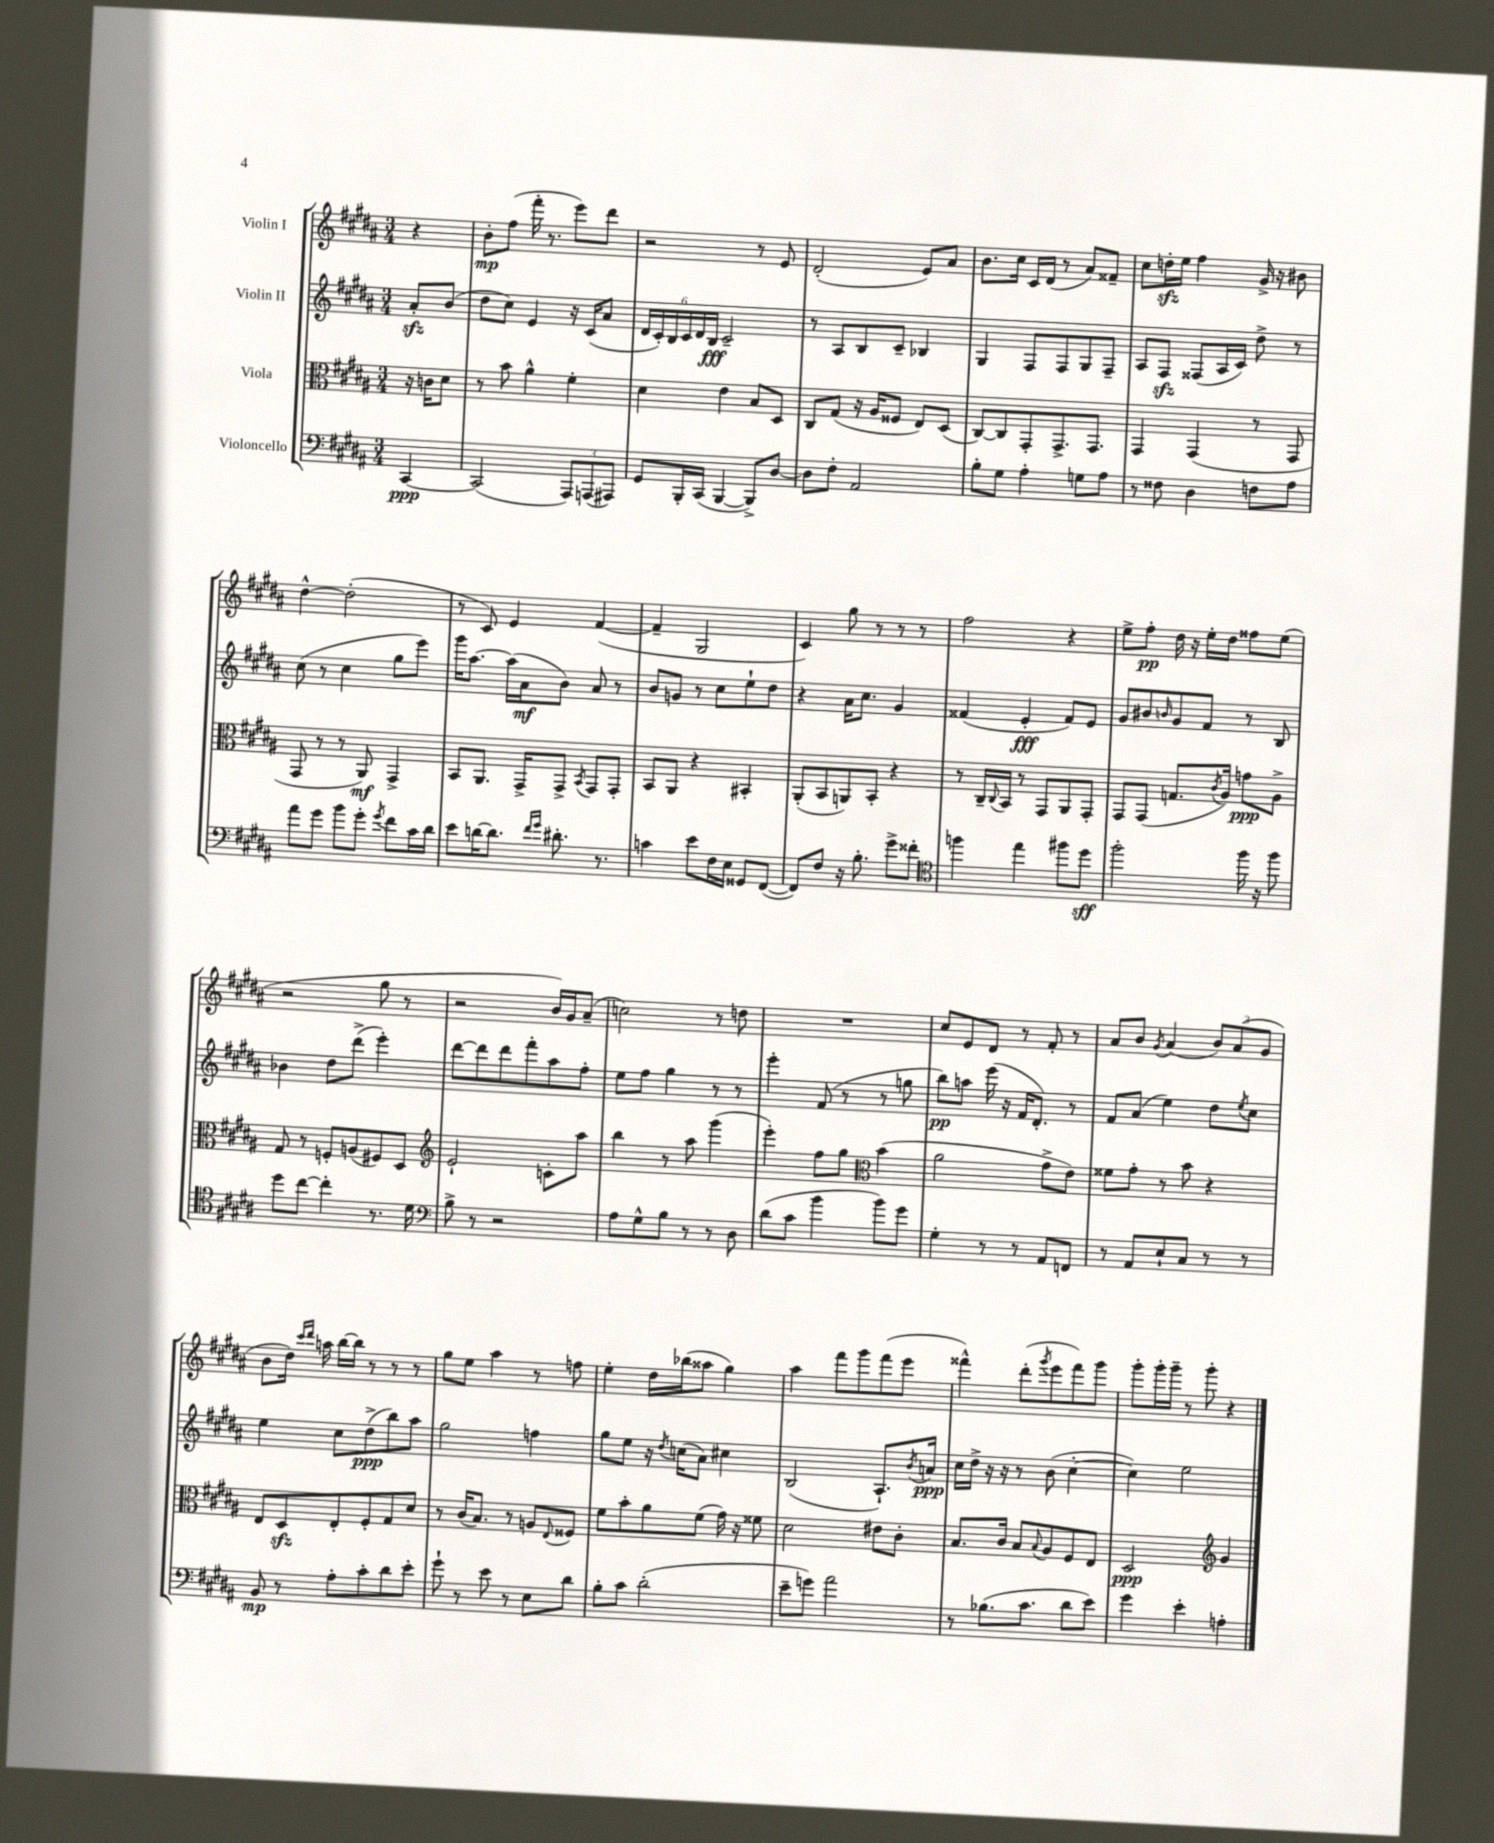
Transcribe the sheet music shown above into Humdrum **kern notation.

**kern	**kern	**kern	**kern
*staff4	*staff3	*staff2	*staff1
*clefF4	*clefC3	*clefG2	*clefG2
*k[f#c#g#d#a#]	*k[f#c#g#d#a#]	*k[f#c#g#d#a#]	*k[f#c#g#d#a#]
*M3/4	*M3/4	*M3/4	*M3/4
[4CC#/	16r	8a#'/L	4r
.	16c\LK	.	.
.	8d#\J	(8b/J	.
=	=	=	=
(2CC#/]	8r	8dd#\L	8b'\L
.	8b\	8cc#\J)	(8ff#\J
.	4a#^^\	4e/	16fff#'\
.	.	.	8.r
12AAA#/L)	4f#'\	16r	8eee\L)
.	.	(16c#/LK	.
(12AAA/	.	.	.
.	.	8a#/J	8ddd#\J
12AAA#/J)	.	.	.
=	=	=	=
8GG#/L	4d#\	24d#/LL	2r
.	.	24c#'/)	.
.	.	24B/	.
16BBB'/L	.	24c#/	.
.	.	24d#/	.
(16CC#/JJ	.	.	.
.	.	24B/JJ	.
[4BBB/	4e\	2c#~/	.
8BBB^/]L)	8B/L	.	8r
[8D#/J	8D#/J	.	8e/
=	=	=	=
8D#\]L	8C#/L	8r	(2d#'/
8F#'\J	(8G#/J	8A#/L	.
2AA#/	16r	8B/	.
.	16A#/LK	.	.
.	8F##/J	8c#~/J	.
.	8E/L)	4B-/	8e/L)
.	(8D#/J	.	8a#/J
=	=	=	=
8B'\L	[8C#/L)	4G#/	8.b\L
8G#\J	8C#/]	.	.
.	.	.	16cc#\Jk
4A#'\	8GG#'/	8F#/L	16c#/LL
.	.	.	(16d#/JJ
.	8.GG#^/	8F#/	8r
8G\L	.	8G#/	8a#/L)
.	8.GG#/J	.	.
8A#\J	.	8F#~/J	8f##~/J
=	=	=	=
8r	4GG#/	8A#/L	8cc#\L
8F##\	.	8F#/J	16dd'\L
.	.	.	16ee\JJ
4D#\	(4GG#/	(8F##/L	4ff#\
.	.	16A#/L	.
.	.	16c#/JJ)	.
8F\L	8r	8dd#^\	16g#^/
.	.	.	16r
8A#\J	8GG#/	8r	8b#\
=	=	=	=
8a#\L	8GG#/	(8cc#\	[4dd#^^\
8g#\J	8r	8r	.
8b\L	8r	4cc#\	(2dd#'\]
8g#'\J	8AA#/)	.	.
8qg#/	.	.	.
8f#\L	4GG#^/	8gg#\L	.
16c#\L	.	8eee\J)	.
16d#\JJ	.	.	.
=	=	=	=
8e\L	8BB/L	16ggg#\LK	8r
.	.	[8.aa#\J	.
[16d\K	8.AA#/J	.	8c#/)
8.d\]J	.	.	.
.	.	(16aa#\]LL	4e/
.	16GG#^/LK	16a#\J	.
16qqf#/LL	.	.	.
16qqg#/JJ	.	.	.
8.d#'\	8GG#^/J	8b\J)	.
.	8qBB/	.	.
.	8GG#/L	8a#/	([4f#/
8.r	.	.	.
.	8GG#'/J	8r	.
=	=	=	=
4c\	8BB/L	8b/L	4f#~/]
.	8AA#/J	8g/J	.
8e\L	4r	8r	2G#/
16F#\L	.	8cc#\L	.
16E\JJ	.	.	.
8GG##/L	4BB#'/	8ee`\	.
([8FF#/J	.	8dd#\J	.
=	=	=	=
8FF#/]L)	(8AA#'/L	4r	4c#/)
8F#/J	8BB/	.	.
16r	8AA/)	16a#\LK	8gg#\
8.B'\	.	8.cc#\J	.
.	8BB'/J	.	8r
8g#^\L	4r	4g#/	8r
8f##'\J	.	.	8r
=	=	=	=
*clefC4	*	*	*
4ff\	8r	(4f##/	2ff#\
.	16C#~/LL	.	.
.	8qqC#/	.	.
.	16BB/JJ	.	.
4ee\	8r	4e'/	.
.	8GG#/L	.	.
8ff#\L	8AA#/	8f##/L)	4r
8dd#\J	8GG#'/J	8e/J	.
=	=	=	=
2ff#'\	8GG#/L	8g#/L	8ee^\L
.	(8GG#/J	8b#/	8ff#'\J
.	.	16qqb/	.
.	8.G/L	8g#/	16dd#\
.	.	.	16r
.	.	8f#/J	16ee'\LL
.	8qc#/	.	.
.	16A#/Jk)	.	16dd#\JJ
16ff#\	8g\L	8r	8ff##\L
16r	.	.	.
8ff#\	8A#^\J	8B/	(8ee\J
=	=	=	=
8dd#\L	8G#/	4b-\	2r
[8cc#\J	8r	.	.
4cc#'\]	8F'/L	8dd#\L	.
.	(8A/	(8ddd#^\J	.
8.r	8F#/)	4eee'\)	8gg#\
.	8D#/J	.	8r
16d#\	.	.	.
=	=	=	=
*clefF4	*clefG2	*	*
8B^\	2e`/	[8ddd#\L	2r
8r	.	8ddd#\]	.
2r	.	8ddd#\	.
.	.	8fff#'\	.
.	8c'\L	8aa#\	16b/LL)
.	.	.	16g#/J
.	8aa#\J	8ff#'\J	(8a#~/J
=	=	=	=
8A#\L	4bb\	8ee\L	2cc\)
8G#^^\	.	8ff#\J	.
8B\J	8r	4gg#\	.
8r	8aa#\	.	.
8r	(4ggg#\	8r	8r
8D#\	.	8r	8dd\
=	=	=	=
(8d#\L	4eee'\)	4eee'\	2.r
8c#\J	.	.	.
4b\	8ff#\L	(8f#/	.
.	8gg#\J	8r	.
*	*clefC3	*	*
8b\L)	(4b\	8r	.
8g#\J	.	8gg\	.
=	=	=	=
4G#'\	2a#\	8bb\L)	8cc#/L
.	.	8aa\J	8e/
8r	.	(16eee\	8d#/J
.	.	16r	.
8r	.	16f#/LK	8r
.	.	8.d#'/J)	.
8AA#/L	8g#^\L	.	8f#'/
8FF/J	8e\J)	8r	8r
=	=	=	=
8r	8f##\L	8f#/L	8a#/L
8AA#/L	8g#'\J	(8a#/J	8b/J
.	.	.	8qg#/
8E`/	8r	4ee\)	(4a#/
8C#/J	8b\	.	.
8r	4r	8dd#\L	12b/L)
.	.	.	(12a#/
.	.	8qee/	.
8r	.	8cc#\J	.
.	.	.	12g#/J
=	=	=	=
8BB/	8E/L	4ee\	8b\L
8r	8D#/	.	16dd#\Jk)
.	.	.	16qqccc#/LL
.	.	.	16qqddd#/JJ
.	.	.	16aa\
8A#'\L	8E'/	8cc#\L	[16bb\LL
.	.	.	16bb\]JJ
8c#'\	8F#'/	(8dd#^\	8r
8d#\	8G#/	8bb\)	8r
8e'\J	8d#/J	8aa#\J	8r
=	=	=	=
8g#`\	8r	2gg#\	8gg#\L
8r	(16c#/LK	.	8ee\J
.	8.B/J)	.	.
8e\	.	.	4aa#\
8r	8r	.	.
8E\L	8A/L	4ff\	8r
.	8qqE/	.	.
8d#\J	8F##/J	.	8ff\
=	=	=	=
8B'\L	8f#\L	8gg#\L	4ee'\
8c#\J	8b'\	8ee\J	.
(2d#'\	8a#\	16r	16dd#\LL
.	.	8qdd#/	.
.	.	(16cc\LK	(16bb-\J
.	(8f#\J	8a#\J)	8aa##\J
.	16g#\)	4cc#\	4gg#\)
.	16r	.	.
.	8f##\	.	.
=	=	=	=
8e~\L	2d#\	(2B/	4aa#\
8g\J)	.	.	.
2a#\	.	.	8fff#\L
.	.	.	8ggg#\
.	8e#\L	8.A#`/L)	(8fff#\
.	8c#'\J	.	8eee\J
.	.	8qb/	.
.	.	16a/Jk	.
=	=	=	=
8r	8.B/L	16cc#\LL	4fff##^^\)
.	.	16dd#^\JJ	.
(8.B-\L	.	16r	.
.	16c#/Jk	16r	.
.	8B/L	8r	(8ddd#'\L
8.c#\J	.	.	.
.	8qqB/	.	8qggg#/
.	8A#/	(8b\	8eee\
8d#\L	8F#/	[4cc#'\	8fff##\)
8e\J)	8E/J	.	8ggg#\J
=	=	=	=
4g#\	2D#/	4cc#\])	8ggg#'\L
.	.	.	16ggg#'\L
.	.	.	16ggg#~\JJ
4e'\	.	2ee\	8r
.	.	.	8ggg#'\
*	*clefG2	*	*
4A'\	4g#/	.	4r
==	==	==	==
*-	*-	*-	*-
